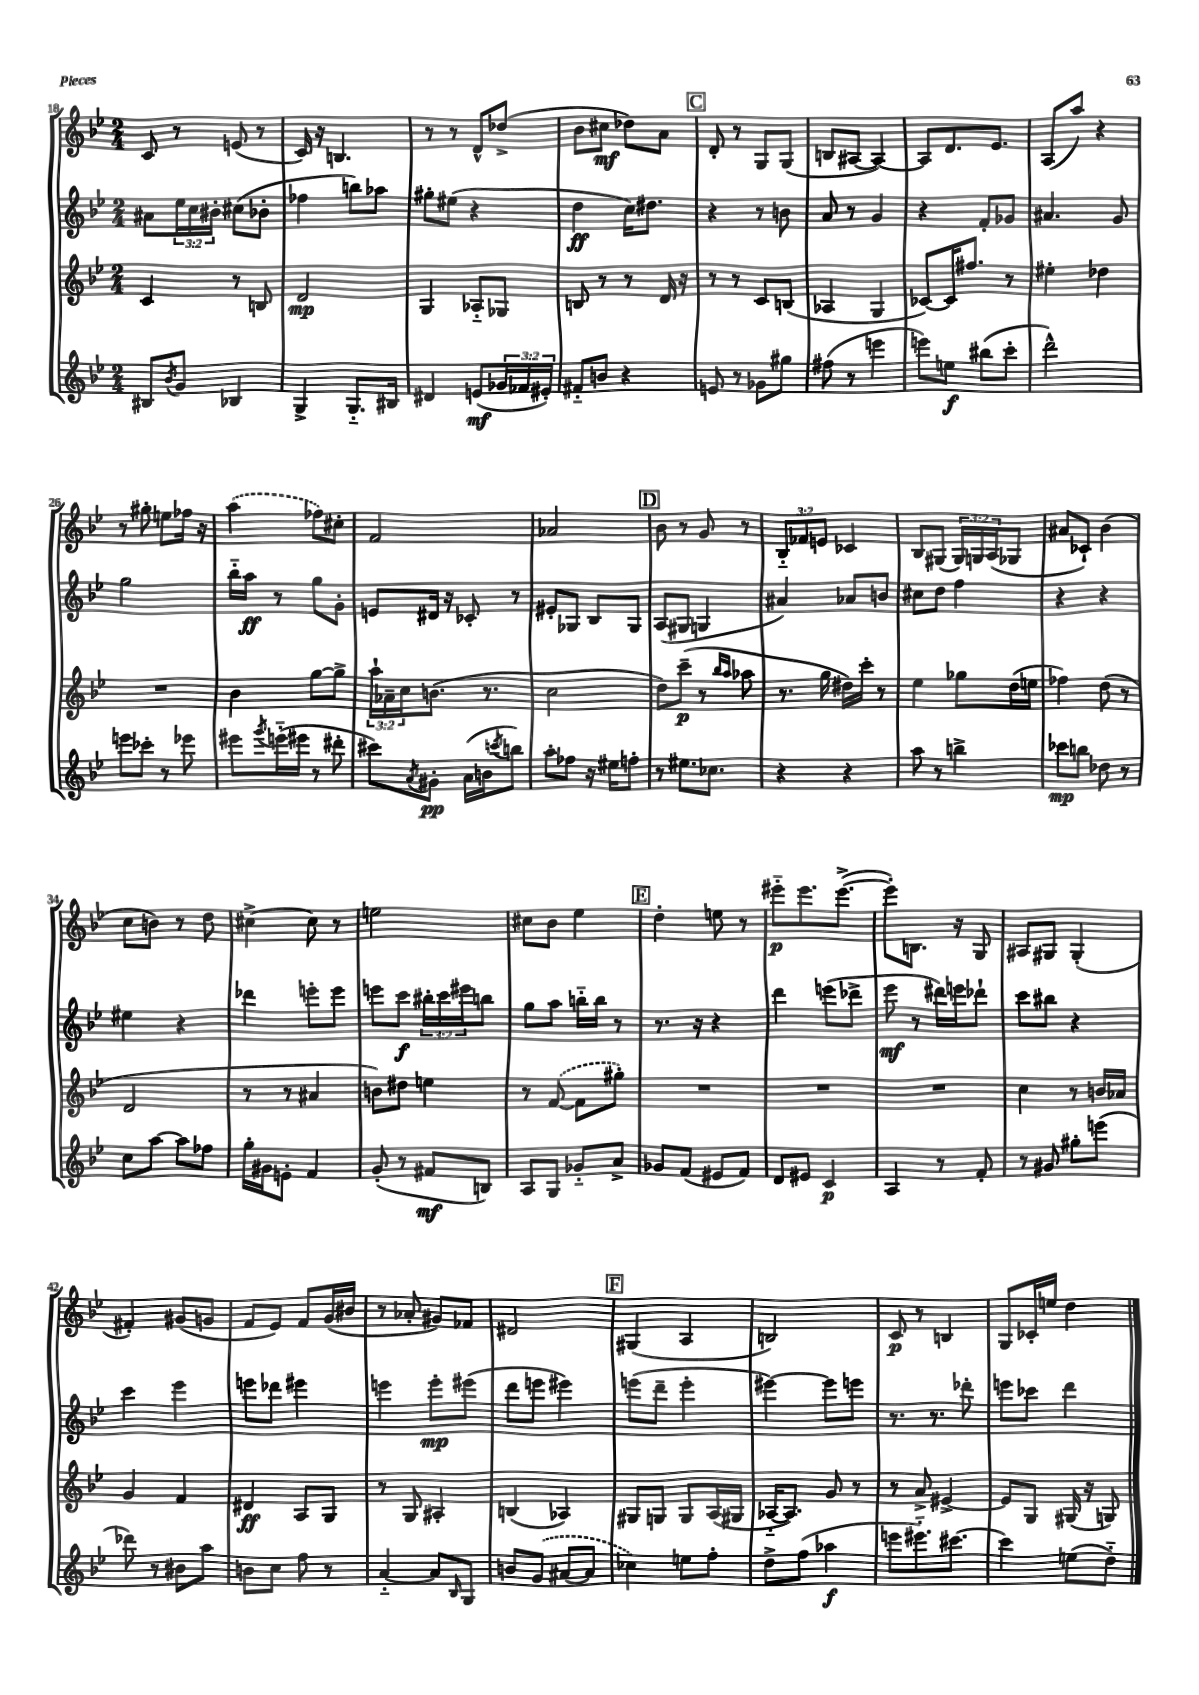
<<
\new StaffGroup <<
\new Staff = "s0" {
    \clef treble \key bes \major \numericTimeSignature \time 2/4 \override Staff.TupletNumber.text = #tuplet-number::calc-fraction-text
    c'8 r8 e'8( r8 |
    c'16) r16 b4. |
    r8 r8 d'8-^ des''8->( |
    bes'8 cis''8\mf des''8) a'8 |
    \mark \markup { \box "C" } d'8-. r8 g8 g8( |
    b8 ais8~ ais4~) |
    ais8 d'8. ees'8. |
    a8( a''8) r4 |
    r8 gis''8-. e''8 fes''16 r16 |
    \once \slurDashed a''4( fes''8) cis''8-. |
    f'2 |
    aes'2 |
    \mark \markup { \box "D" } bes'8 r8 g'8 r8 |
    \tuplet 3/2 { bes8-_ fes'8 e'8 } ces'4 |
    bes8 gis8( \tuplet 3/2 { gis16) g16 a16( } ges8 |
    ais'8 ces'8-!) bes'4( |
    c''8 b'8) r8 d''8 |
    cis''4~-> cis''8 r8 |
    e''2 |
    cis''8 bes'8 ees''4 |
    \mark \markup { \box "E" } d''4-. e''8 r8 |
    eis'''8-_\p eis'''8. eis'''8.~->( |
    eis'''8-.) b8. r16 g8 |
    ais8 gis8 gis4-.( |
    fis'4-.) gis'8( g'8 |
    f'8 ees'8) f'8 g'16( bis'16 |
    r8 aes'8-. gis'8) fes'8 |
    dis'2 |
    \mark \markup { \box "F" } gis4( a4 |
    b2) |
    c'8\p r8 b4 |
    g8 ces'16-. e''16 d''4 \bar "|." |
}
\new Staff = "s1" {
    \clef treble \key bes \major \numericTimeSignature \time 2/4 \override Staff.TupletNumber.text = #tuplet-number::calc-fraction-text
    ais'8 \tuplet 3/2 { ees''16 c''16 bis'16-. } cis''8( bes'8-. |
    fes''4 b''8) aes''8 |
    gis''8-. eis''8( r4 |
    d''4\ff c''16) dis''8. |
    \mark \markup { \box "C" } r4 r8 b'8 |
    a'8 r8 g'4 |
    r4 f'8-. ges'8 |
    ais'4. g'8 |
    g''2 |
    bes''16-_ a''16\ff r8 g''8 g'8-. |
    e'8 dis'16 r16 ces'8-. r8 |
    eis'8-. ges8 bes8 ges8 |
    \mark \markup { \box "D" } a8( gis8 g4 |
    ais'4) aes'8 b'8 |
    cis''8 d''8 f''4 |
    r4 r4 |
    eis''4 r4 |
    des'''4 e'''8-. e'''8 |
    e'''8 c'''8\f \tuplet 3/2 { bis''16-. c'''16 eis'''16 } b''8 |
    g''8 a''8 b''16-_ b''16 r8 |
    \mark \markup { \box "E" } r8. r16 r4 |
    d'''4 e'''8( des'''8-> |
    ees'''8\mf r8 dis'''16) e'''16 des'''8-! |
    c'''8 bis''8 r4 |
    c'''4 ees'''4 |
    e'''8 des'''8 eis'''4 |
    e'''4 e'''8-.\mp eis'''8( |
    d'''8 e'''8 eis'''4) |
    \mark \markup { \box "F" } e'''8( d'''8-- e'''4-. |
    eis'''4~) eis'''8 e'''8 |
    r8. r8. des'''8-. |
    e'''8 ces'''8 d'''4 \bar "|." |
}
\new Staff = "s2" {
    \clef treble \key bes \major \numericTimeSignature \time 2/4 \override Staff.TupletNumber.text = #tuplet-number::calc-fraction-text
    c'4 r8 b8 |
    d'2\mp |
    g4 aes8-_ ges8 |
    b8 r8 r8 d'16 r16 |
    \mark \markup { \box "C" } r8 r8 c'8 b8( |
    aes4 g4 |
    ces'8~) ces'16 fis''8. r8 |
    eis''4-. des''4 |
    R2 |
    bes'4 g''8~ g''8-> |
    \tuplet 3/2 { a''16-! aes'16-- c''16 } b'8.( r8. |
    c''2 |
    \mark \markup { \box "D" } d''8) c'''8--\p( r8 \grace { bes''16 a''16 } aes''8 |
    r8. g''16 dis''16) c'''16-. r8 |
    ees''4 ges''8 d''16( e''16 |
    fes''4) d''8( r8 |
    d'2 |
    r8 r8 ais'4 |
    b'8) dis''8 e''4 |
    r8 \once \slurDashed f'8~( f'8 gis''8-.) |
    \mark \markup { \box "E" } R2 |
    R2 |
    R2 |
    c''4 r8 b'16 aes'16 |
    g'4 f'4 |
    dis'4\ff a8 g8 |
    r8 g8 ais4-. |
    b4( aes4) |
    \mark \markup { \box "F" } gis8 g8 g8 a16( gis16 |
    aes16~-_ aes8.) g'8 r8 |
    r8 a'8-> eis'4~-> |
    eis'8 g8 gis16( r16 g8) \bar "|." |
}
\new Staff = "s3" {
    \clef treble \key bes \major \numericTimeSignature \time 2/4 \override Staff.TupletNumber.text = #tuplet-number::calc-fraction-text
    bis8 \acciaccatura { bes'8 } g'8 bes4 |
    g4-> g8.-_ bis16 |
    dis'4 e'8\mf( \tuplet 3/2 { ges'16 fes'16 eis'16-.) } |
    fis'8-_ b'8 r4 |
    \mark \markup { \box "C" } e'8 r8 ges'8 gis''8 |
    fis''8( r8 e'''4 |
    e'''8) e''8\f bis''8( c'''8-. |
    d'''2-^) |
    e'''8 ces'''8-. r8 ees'''8 |
    eis'''8 \acciaccatura { g'''8 } e'''16-_( eis'''16 r8 dis'''8-. |
    cis'''8) \acciaccatura { a'8 } gis'8-.\pp a'16( b'16 \acciaccatura { c'''8 } b''8) |
    a''8-. fes''8 r16 eis''16 f''8-. |
    \mark \markup { \box "D" } r8 eis''8. ces''8. |
    r4 r4 |
    a''8 r8 b''4-> |
    ces'''8\mp b''8 des''8 r8 |
    c''8 a''8~ a''8 fes''8 |
    g''16-. gis'16 e'8-. f'4 |
    g'8-.( r8 fis'8\mf b8) |
    a8 g8 ges'8-_ a'8-> |
    \mark \markup { \box "E" } ges'8 f'8( eis'8 f'8) |
    d'8 eis'8 c'4\p |
    a4 r8 f'8-. |
    r8 gis'8 gis''8-. e'''8( |
    des'''8) r8 bis'8 a''8 |
    b'8 c''8 f''8 r8 |
    a'4~-_ a'8 \grace { bes16 } g8 |
    b'8 \once \slurDashed g'8( ais'8~ ais'8 |
    \mark \markup { \box "F" } ces''4) e''8 f''8-. |
    d''8-> f''8( aes''4\f |
    e'''8 eis'''8.-_) cis'''8.~ |
    cis'''4 e''8( d''8-_) \bar "|." |
}
>>
>>
\layout { \context { \Score currentBarNumber = #18 } }
